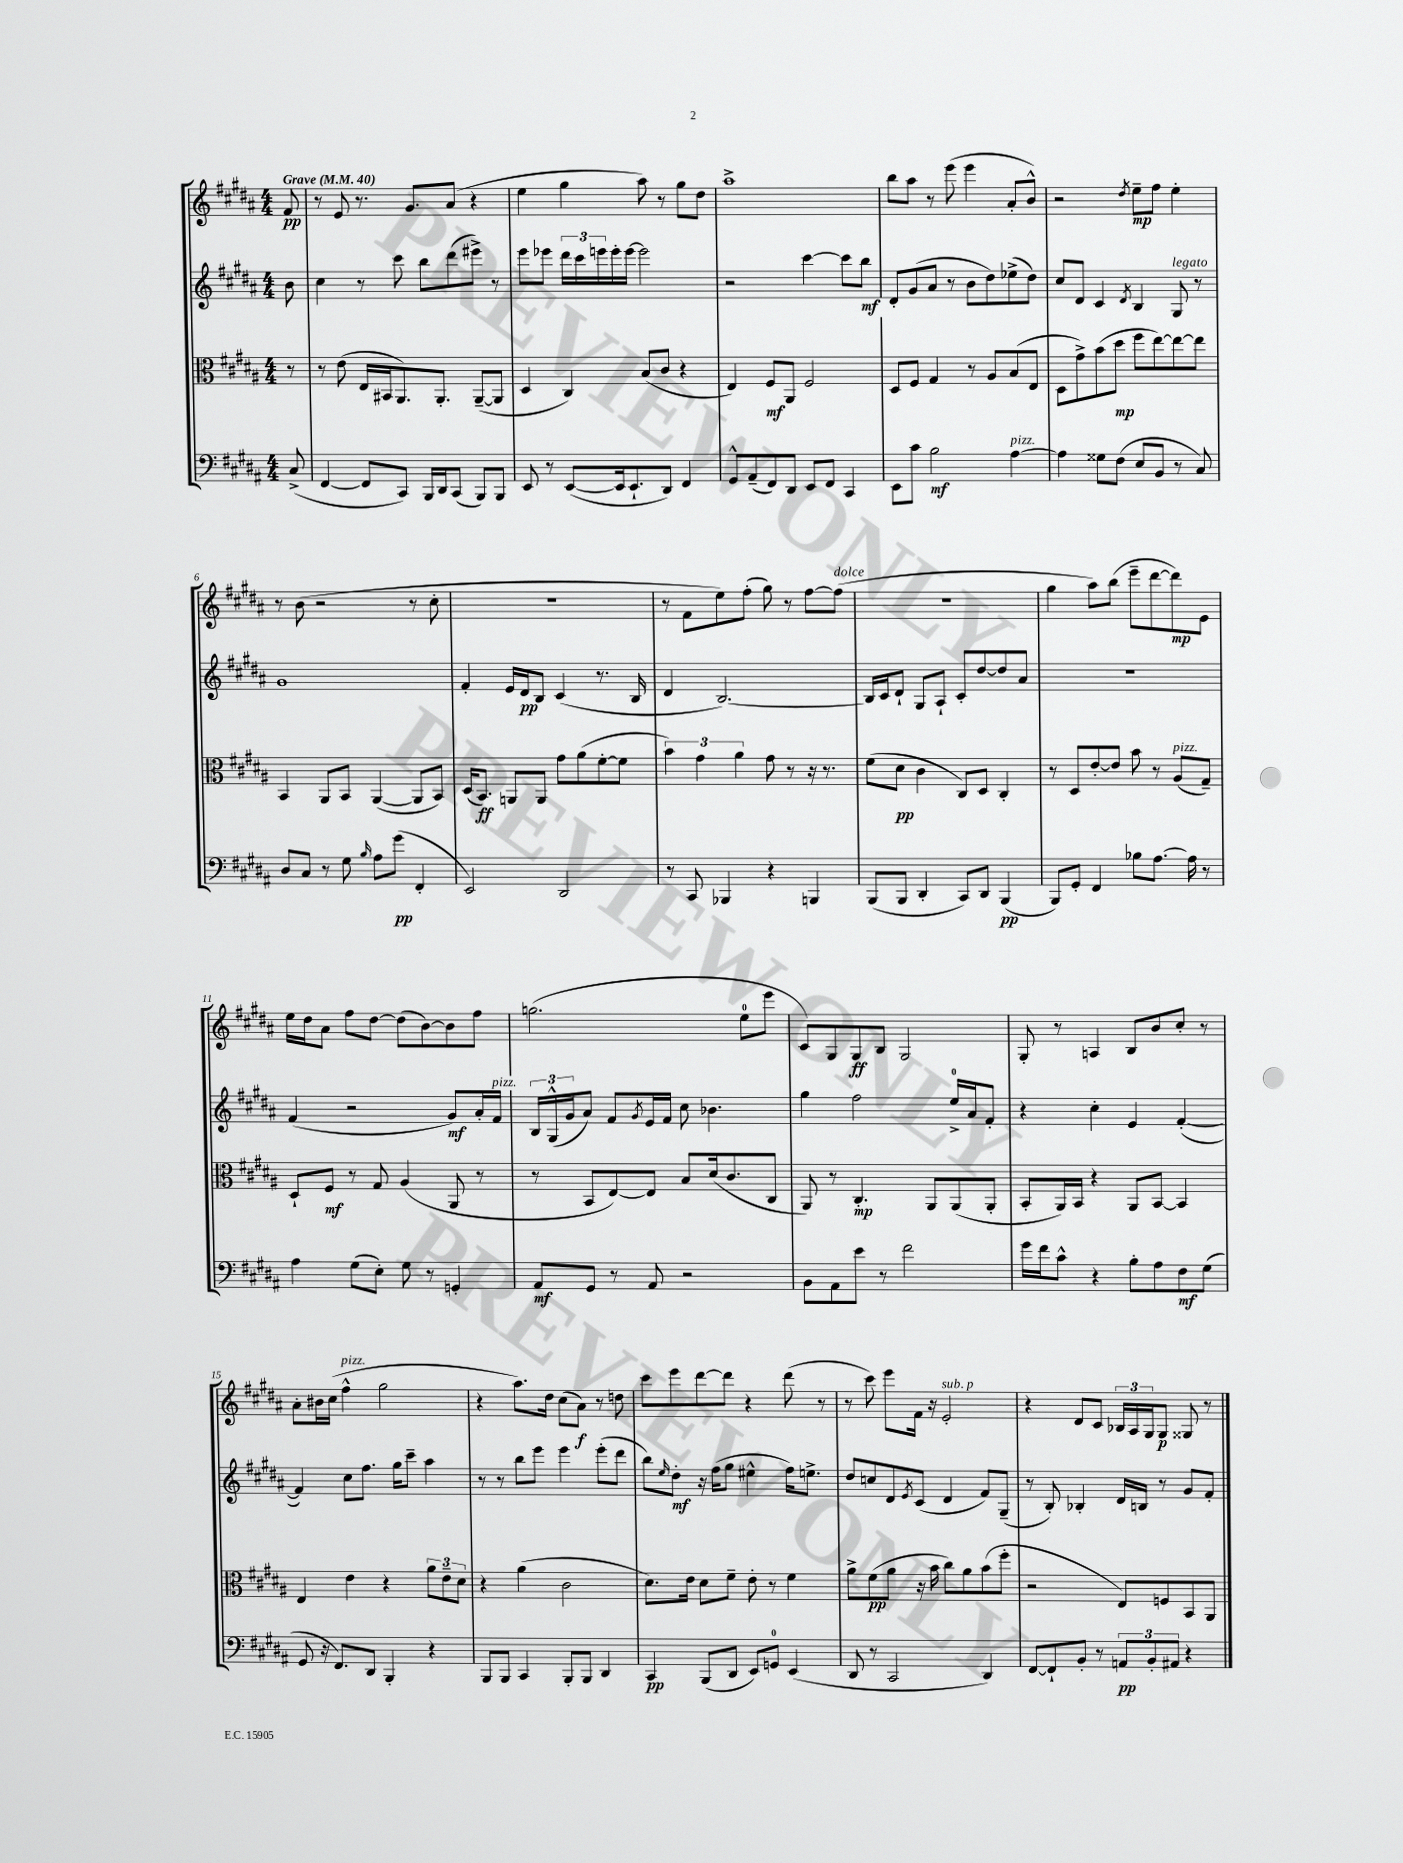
<<
\new StaffGroup <<
\new Staff = "s0" {
    \clef treble \key b \major \numericTimeSignature \time 4/4 \partial 8 \tempo "Grave" 4 = 40
    fis'8\pp |
    r8 e'8 r8. gis'8. ais'8( r4 |
    e''4 gis''4 ais''8) r8 gis''8 dis''8 |
    ais''1-> |
    b''8 ais''8 r8 e'''8( e'''4 ais'8-. b'8-^) |
    r2 \acciaccatura { dis''8 } e''8--\mp fis''8 e''4-. |
    r8 b'8( r2 r8 cis''8-. |
    R1 |
    r8 fis'8 e''8) fis''8-.( gis''8) r8 fis''8~ fis''8^\markup { \italic "dolce" }( |
    R1 |
    gis''4 ais''8) b''8( e'''8-- dis'''8~ dis'''8\mp) e'8 |
    e''16 dis''16 ais'8 fis''8 dis''8~ dis''8( b'8~) b'8 fis''8 |
    g''2.( e''8-0 e'''8 |
    cis'8) gis8 gis8\ff b8 gis2 |
    gis8-. r8 a4 b8 b'8 cis''8-. r8 |
    ais'8-. bis'16 cis''16( fis''4-^^\markup { \italic "pizz." } gis''2 |
    r4 ais''8.) dis''16 cis''8( ais'8\f) r8 d''8 |
    cis'''8 e'''8 dis'''8~ dis'''8 r4 dis'''8( r8 |
    r8 cis'''8) e'''8 fis'16 r16 e'2-.^\markup { \italic "sub. p" } |
    r4 dis'8 cis'8 \tuplet 3/2 { bes16 ais16 gis16 } gis8\p gisis8 r8 \bar "|." |
}
\new Staff = "s1" {
    \clef treble \key b \major \numericTimeSignature \time 4/4 \partial 8
    b'8 |
    cis''4 r8 cis'''8 b''8 dis'''8( eis'''8->) r8 |
    e'''8 ees'''8 \tuplet 3/2 { dis'''16 cis'''16 e'''16 } e'''16-. e'''16~ e'''2 |
    r2 cis'''4~ cis'''8 b''8\mf |
    dis'8-. gis'8( ais'8 r8 b'8 dis''8) ees''8->( dis''8) |
    cis''8 dis'8 cis'4 \acciaccatura { dis'8 } b4 gis8^\markup { \italic "legato" } r8 |
    gis'1 |
    fis'4-. e'16 dis'16\pp b8 cis'4( r8. b16 |
    dis'4 b2.~) |
    b16 cis'16 dis'8-! gis8 ais8-! cis'8-. dis''8~ dis''8 ais'8 |
    R1 |
    fis'4( r2 gis'8\mf) ais'16-. fis'16^\markup { \italic "pizz." } |
    \tuplet 3/2 { b16 gis16-^( gis'16 } ais'8) fis'8 \acciaccatura { gis'8 } e'16 fis'16 cis''8 bes'4. |
    gis''4 fis''2 e''16-0-> ais'16 fis'8-. |
    r4 cis''4-. e'4 fis'4~-.( |
    fis'4) cis''8 fis''8. gis''16 cis'''8-- ais''4 |
    r8 r8 b''8 e'''8 e'''4 e'''8-.( dis'''8 |
    b''8) \grace { e''16 } dis''8-.\mf r16 fis''16( gis''8 eis''4-^ fis''16) e''8.-> |
    dis''8 c''8 dis'8 \acciaccatura { e'8 } cis'8( dis'4 fis'8) gis8--( |
    r8 b8-.) bes4-. dis'16 b16 r8 gis'8 fis'8-. \bar "|." |
}
\new Staff = "s2" {
    \clef alto \key b \major \numericTimeSignature \time 4/4 \partial 8
    r8 |
    r8 e'8( e16 bis,16 ais,8.) ais,8.-. ais,8~--( ais,8 |
    dis4 cis4) b8( cis'8 r4 |
    e4) fis8\mf ais,8 fis2 |
    dis8 fis8 gis4 r8 ais8 b8( e8 |
    dis8 gis'8->) b'8( dis''8\mp fis''8 e''8~) e''8~ e''8 |
    b,4 ais,8 b,8 ais,4~( ais,8 b,8) |
    dis16( b,8.\ff) a,8 a,8 gis'8 ais'8( fis'8~-. fis'8 |
    \tuplet 3/2 { b'4) gis'4 ais'4 } gis'8 r8 r16 r8. |
    fis'8( dis'8\pp cis'4 cis8) dis8 cis4-. |
    r8 dis8 e'8~-. e'8 b'8 r8 ais8^\markup { \italic "pizz." }( gis8--) |
    dis8-! fis8\mf r8 gis8 ais4( ais,8 r8 |
    r8 b,8 e8~) e8 b8 dis'16( cis'8. cis8 |
    ais,8) r8 cis4.-.\mp ais,8 ais,8( ais,8-. |
    b,8-. ais,16) b,16 r4 ais,8 b,8~ b,4 |
    e4 e'4 r4 \tuplet 3/2 { ais'8 e'8-- dis'8 } |
    r4 ais'4( cis'2 |
    dis'8.) e'16 dis'8 fis'8-- e'8-. r8 fis'4 |
    ais'8-> fis'8\pp( ais'8 r16 b'16 cis''8) ais'8 b'8( fis''8-. |
    r2 e8) f8 b,8 ais,8 \bar "|." |
}
\new Staff = "s3" {
    \clef bass \key b \major \numericTimeSignature \time 4/4 \partial 8
    cis8->( |
    fis,4~ fis,8 cis,8) b,,16 dis,16 cis,8( b,,8) b,,8 |
    e,8 r8 e,8~( e,16 e,8.-! dis,8) fis,4 |
    gis,8-^ ais,8--( fis,8) dis,8 e,8 fis,8 cis,4 |
    e,8 cis'8 b2\mf ais4~^\markup { \italic "pizz." } |
    ais4 gisis8 fis8( e8 b,8 r8 cis8) |
    dis8 cis8 r8 gis8 \grace { b16 } ais8 gis'8\pp( fis,4-. |
    e,2) dis,2 |
    r8 cis,8 bes,,4 r4 b,,4 |
    b,,8( b,,8 dis,4-. cis,8) dis,8 b,,4\pp( |
    b,,8) gis,8-. fis,4 bes8 ais8.~ ais16 r8 |
    ais4 gis8( e8-.) gis8 r8 g,4-. |
    ais,8\mf gis,8 r8 ais,8 r2 |
    b,8 ais,8 e'8 r8 fis'2 |
    gis'16 fis'16 cis'8-^ r4 b8-. ais8 fis8\mf gis8( |
    gis,8 r16 fis,8.) dis,8 b,,4-. r4 |
    b,,8 b,,8 cis,4 b,,8-. b,,8 dis,4 |
    cis,4\pp b,,8( dis,8 e,8) g,8-0 e,4( |
    dis,8 r8 cis,2 dis,4) |
    fis,8~ fis,8-! b,8-. r8 \tuplet 3/2 { a,8\pp b,8-. ais,8 } r4 \bar "|." |
}
>>
>>
